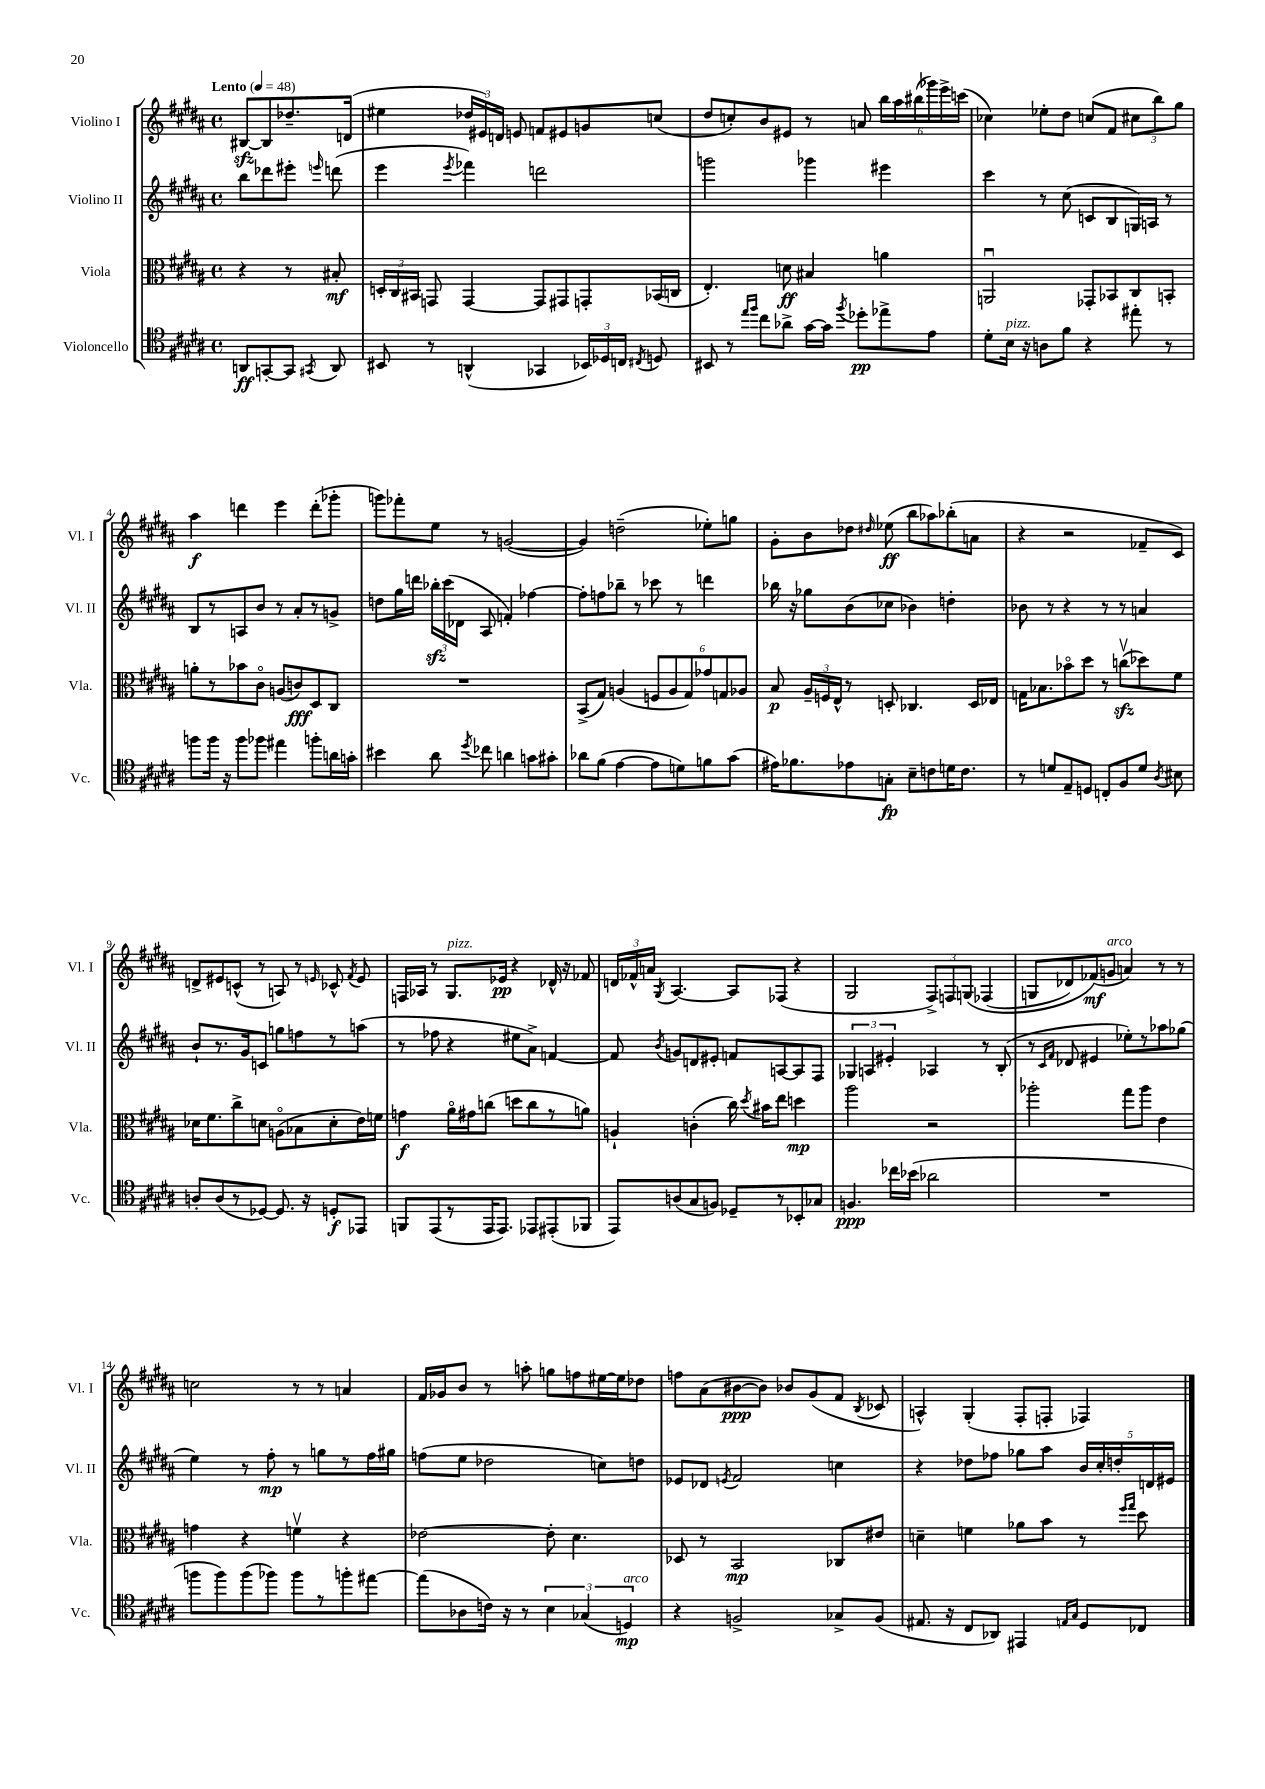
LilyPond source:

<<
\new StaffGroup <<
\new Staff = "s0" \with { instrumentName = "Violino I" shortInstrumentName = "Vl. I" } {
    \clef treble \key b \major \defaultTimeSignature \time 4/4 \partial 2 \tempo "Lento" 4 = 48
    \autoBeamOff bis8[~\sfz bis8 des''8.-- d'16]( |
    eis''4 \tuplet 3/2 { des''16[ eis'16) d'16] } e'8 f'8[ eis'8 g'8 c''8]( |
    dis''8[ c''8-.) b'8 eis'8] r8 a'8 \tuplet 6/4 { b''16[ ais''16 bis''16( ges'''16) e'''16-> c'''16]( } |
    ces''4) ees''8[-. dis''8] c''8[( fis'8] \tuplet 3/2 { cis''8[ b''8) gis''8] } |
    ais''4\f d'''4 e'''4 d'''8[-.( ges'''8]-. |
    g'''8[) fes'''8-. e''8] r8 g'2~( |
    g'4) d''2--( ees''8[-.) g''8] |
    gis'8[-. b'8 des''8] \grace { dis''16 } ees''8\ff( b''8[ aes''8) bes''8-.( a'8] |
    r4 r2 fes'8[-- cis'8]) |
    d'8[-> eis'8 c'8]-^( r8 a8) r8 \grace { e'16 } ces'8-^ \acciaccatura { fis'8 } e'8 |
    f16[ aes16] r8 gis8.[^\markup { \italic "pizz." } ees'16]\pp r4 des'16-^ r16 fes'8 |
    \tuplet 3/2 { d'16[ fes'16-^ a'16] } \acciaccatura { gis8 } ais4.~ ais8[ fes8]( r4 |
    gis2 \tuplet 3/2 { fis8[->) f8 g8]\( } fes4( |
    g8[ des'8) fes'8\mf(\) g'8]^\markup { \italic "arco" } a'4) r8 r8 |
    c''2 r8 r8 a'4 |
    fis'16[ ges'16 b'8] r8 a''8-. g''8[ f''8 eis''16~ eis''16 des''8] |
    f''8[ ais'8( bis'8~\ppp bis'8]) bes'8[ gis'8( fis'8] \acciaccatura { b8 } ces'8 |
    a4-^) gis4-.( fis8[-. f8]-. fes4) \bar "|." |
}
\new Staff = "s1" \with { instrumentName = "Violino II" shortInstrumentName = "Vl. II" } {
    \clef treble \key b \major \defaultTimeSignature \time 4/4 \partial 2
    \autoBeamOff b''8[ des'''8 eis'''8]-. \grace { e'''16 } d'''8( |
    e'''4 \acciaccatura { e'''8 } fes'''4) d'''2 |
    g'''2 ges'''4 eis'''4 |
    cis'''4 r8 cis''8( c'8[ b8 g16) a16] r8 |
    b8[ r8 a8 b'8] r8 ais'8[-. r8 g'8]-> |
    d''8[ gis''16 d'''16] \tuplet 3/2 { bes''16[-.\sfz cis'''16( des'16] } ais8 f'4-.) fes''4~ |
    fes''8[-. f''8 bes''8]-- r8 ces'''8 r8 d'''4 |
    bes''16 r16 ges''8[ b'8( ces''8] bes'4) d''4-. |
    bes'8 r8 r4 r8 r8 a'4 |
    b'8[-! r8. gis'16 c'8] g''8[ f''8 r8 a''8]( |
    r8 fes''8 r4 eis''8[ ais'8]->) f'4~ |
    f'8 \acciaccatura { b'8 } g'8[ d'8 eis'8]-. f'8[ a8~ a8 fis8] |
    \tuplet 3/2 { ges4 a4 eis'4-. } aes4 r8 b8-.( |
    r8 \grace { cis'16[ fis'16] } des'8 eis'4 ees''8[-.) r8 aes''8 ges''8]( |
    e''4) r8 fis''8-.\mp r8 g''8[ r8 fis''16 gis''16] |
    f''8[( e''8] des''2 c''8[) d''8] |
    ees'8[ des'8] \acciaccatura { e'8 } fis'2 c''4 |
    r4 des''8[ fes''8] ges''8[ ais''8] \tuplet 5/4 { b'16[ cis''16-. d''16-. d'16 eis'16] } \bar "|." |
}
\new Staff = "s2" \with { instrumentName = "Viola" shortInstrumentName = "Vla." } {
    \clef alto \key b \major \defaultTimeSignature \time 4/4 \partial 2
    \autoBeamOff r4 r8 bis8-.\mf |
    \tuplet 3/2 { d16[-. cis16 bis,16] } g,8 g,4~ g,8[ gis,8 g,8-. bes,16( c16] |
    e4.-.) d'8\ff bis4 a'4 |
    a,2\downbow ges,8[-. bes,8 cis8 b,8]-. |
    a'8[-. r8 bes'8 cis'8]\flageolet a8[( c'8\fff) dis8 cis8] |
    R1 |
    b,8[->( gis8]) a4( \tuplet 6/4 { f8[ a8 gis8) ges'8 g8 aes8] } |
    b8\p \tuplet 3/2 { ais16[-- f16 e16]-^ } r8 d8-. ces4. d16[ ees16] |
    g16[ bes8. bes'8\flageolet dis''8] r8 c''8[\upbow\sfz( des''8) fis'8] |
    des'16[ fis'8. cis''8-> d'8] a8[\flageolet( bes8 d'8-. e'16) f'16] |
    g'4\f ais'16[\flageolet gis'16 c''8]( d''8[ c''8 r8 a'8]) |
    a4-! c'4-.( cis''16) \acciaccatura { dis''8 } bis'16[ e''8] d''4\mp |
    ais''2 r2 |
    aes''2-. gis''8[ aes''8] e'4 |
    g'4 r4 f'4\upbow r4 |
    ees'2~ ees'8-. dis'4. |
    des8 r8 b,2\mp ces8[ eis'8] |
    d'4-- f'4 aes'8[ b'8] r8 \grace { fis''16[ gis''16] } dis''8 \bar "|." |
}
\new Staff = "s3" \with { instrumentName = "Violoncello" shortInstrumentName = "Vc." } {
    \clef tenor \key b \major \defaultTimeSignature \time 4/4 \partial 2
    \autoBeamOff a,8[\ff g,8~-. g,8] \acciaccatura { gis,8 } a,8 |
    bis,8 r8 a,4-^( ges,4 \tuplet 3/2 { bes,16[) des16 c16] } \acciaccatura { cis8 } d8 |
    bis,8 r8 \grace { e''16[ fis''16] } cis''8[ aes'8]-> gis'16[~ gis'16] \acciaccatura { fis''8 } des''8[-.\pp ees''8-> e'8] |
    dis'8[-. b16]^\markup { \italic "pizz." } r16 a8[ fis'8] r4 eis''8-. r8 |
    f''8[ f''16] r16 f''8[ fes''8] eis''4 f''8[-. a'16 g'16]-. |
    bis'4 ais'8 \acciaccatura { dis''8 } ces''8 a'4 g'8[ gis'8]-. |
    aes'8[ fis'8]( e'4~ e'8[ d'8) f'8 gis'8]( |
    eis'16[) fes'8. ees'8 g8]-.\fp b8[-- c'8 d'16 c'8.] |
    r8 d'8[ e8-- d8] c8[-. fis8 d'8] \acciaccatura { ais8 } bis8 |
    a8[-. a8( r8 des8]~) des8. r16 d8[-.\f ees,8] |
    f,8[ e,8( r8 e,16 e,8.]) ees,8[ eis,8-.( fes,8] |
    e,8[) a8( gis8 f8]) des8[-- r8 bes,8-. ges8] |
    f4.\ppp ces''16[ bes'16]( aes'2 |
    R1 |
    f''8[ f''8) f''8( fes''8]) fes''8[ r8 f''8-. eis''8]~ |
    eis''8[( aes8 c'16]) r16 r8 \tuplet 3/2 { b4 ges4( d4\mp^\markup { \italic "arco" }) } |
    r4 f2-> ges8[-> f8]( |
    eis8. r16 cis8[ aes,8]) eis,4 \grace { e16[ gis16] } dis8[ ces8] \bar "|." |
}
>>
>>
